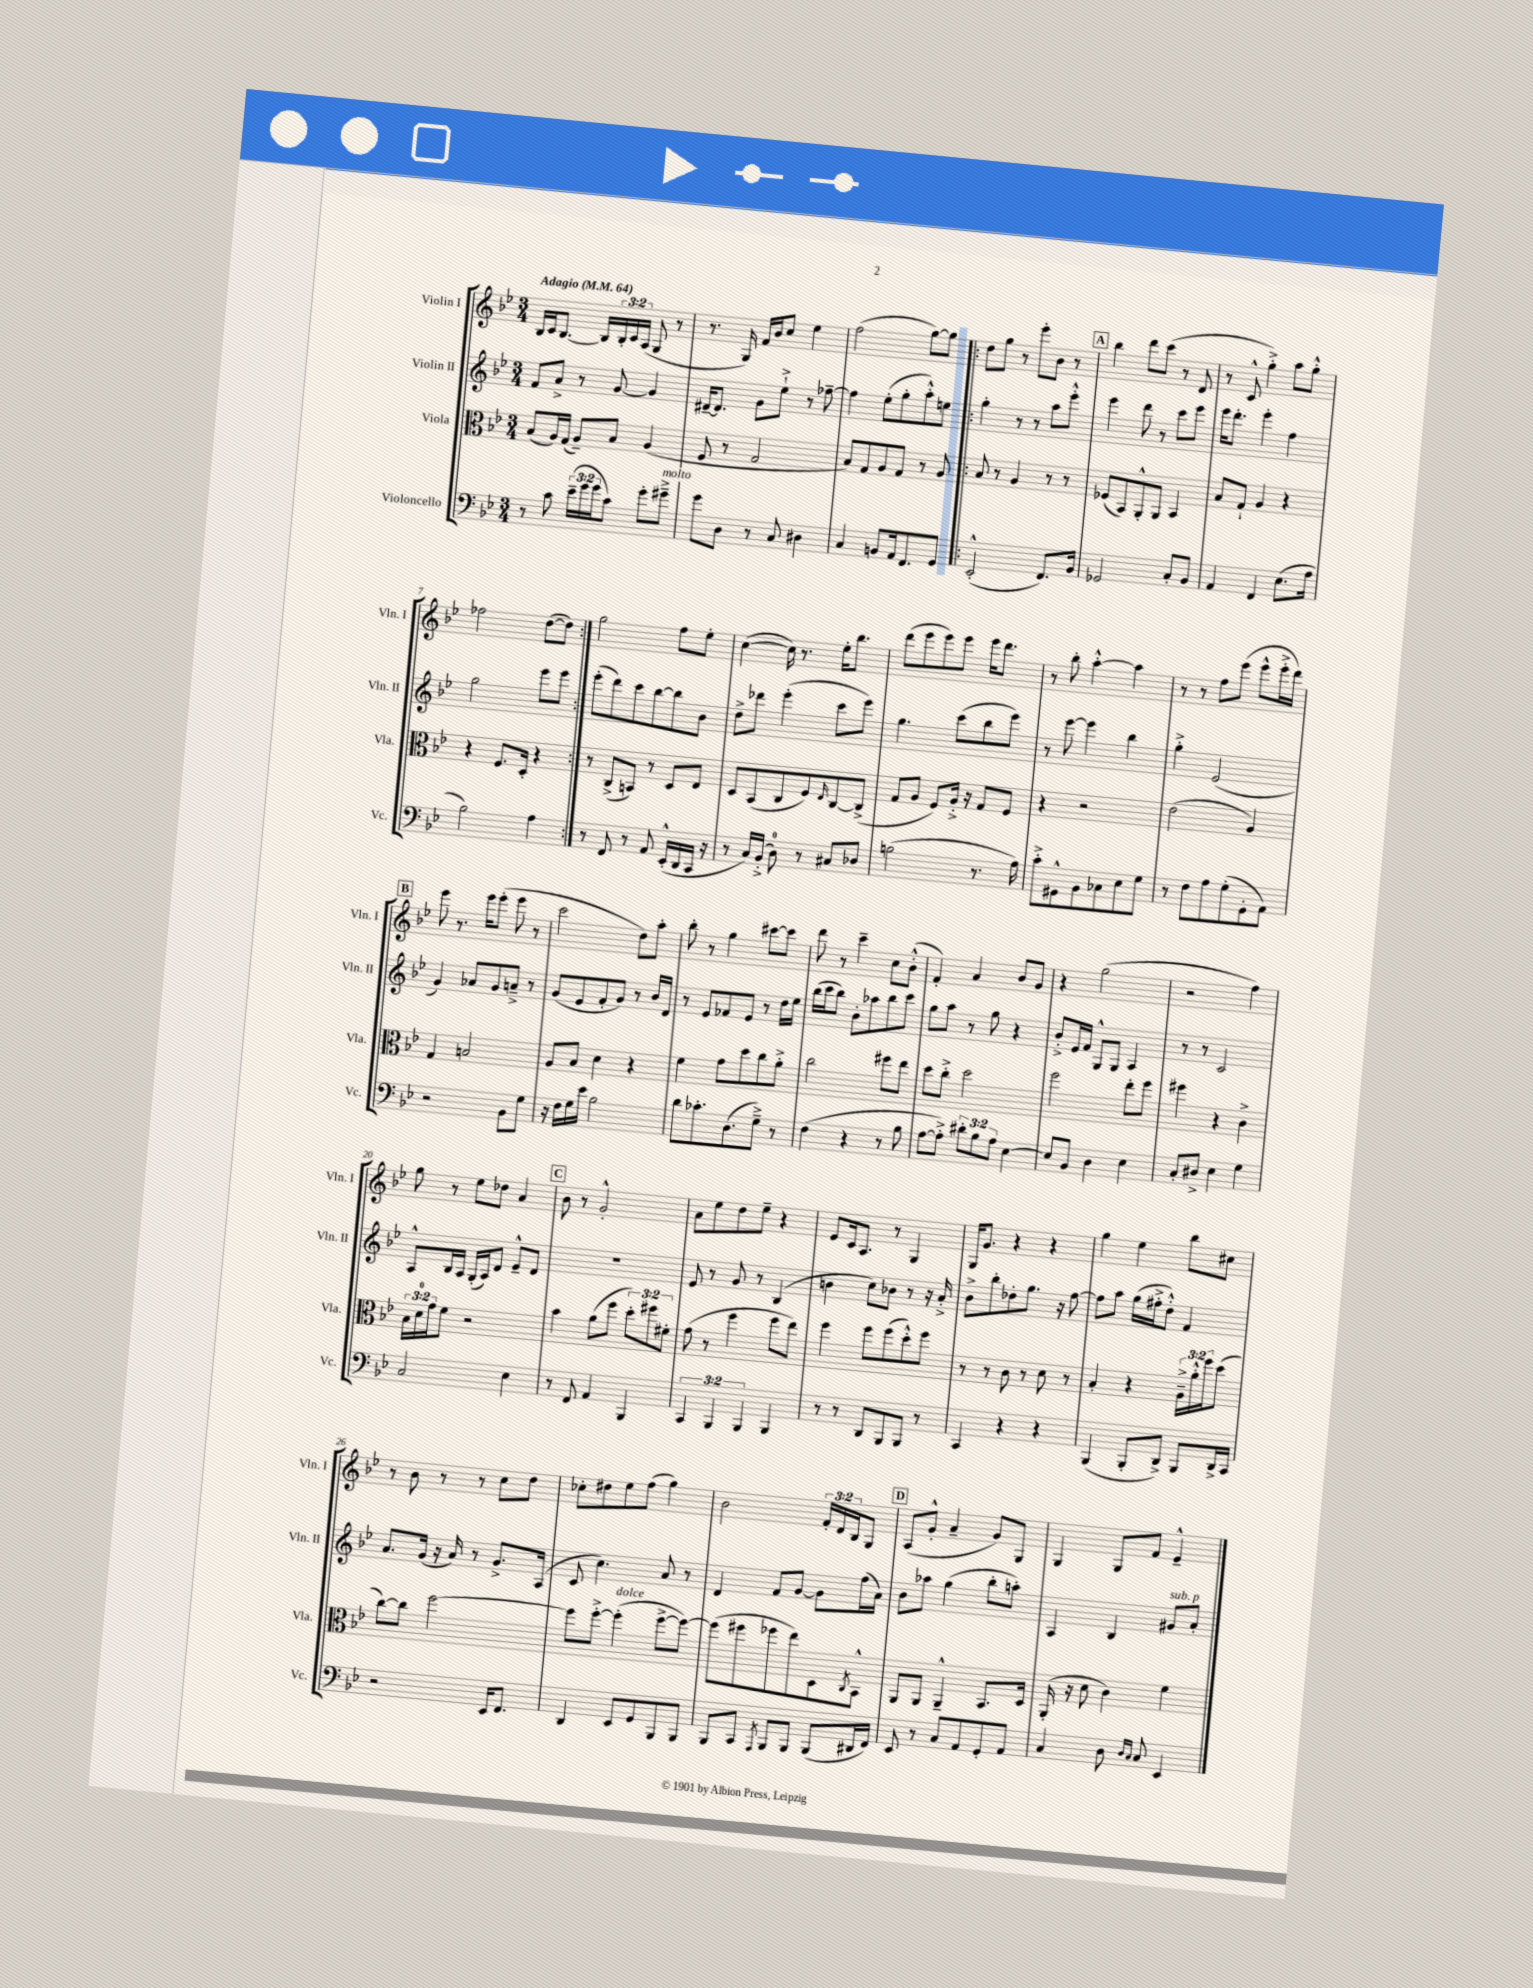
<<
\new StaffGroup <<
\new Staff = "s0" \with { instrumentName = "Violin I" shortInstrumentName = "Vln. I" } {
    \clef treble \key bes \major \numericTimeSignature \time 3/4 \override Staff.TupletNumber.text = #tuplet-number::calc-fraction-text \tempo "Adagio" 4 = 64
    bes16 c'16 bes8.~ bes16 \tuplet 3/2 { bes16-. c'16 a16( } g8 r8 |
    r8. g16) f'16 bes'16 c''8 ees''4 |
    f''2( g''8~) g''8 |
    \repeat volta 2 { d''8 g''8 r8 ees'''8-. bes'8 r8 |
    \mark \markup { \box "A" } bes''4 d'''8 c'''8( r8 d'8 |
    r8 c'8-^ g''4-.->) a''8 g''8-.-^ |
    fes''2 d''8~( d''8) | }
    g''2 f''8 ees''8-. |
    c''4~( c''16) r8. ees''16-. bes''8. |
    d'''8( ees'''8 ees'''8) ees'''8 ees'''16 d'''8. |
    r8 bes''8-. a''4~-.-^ a''4 |
    r8 r8 f''8 ees'''8( ees'''8-^ ees'''16-.-> d'''16) |
    \mark \markup { \box "B" } ees'''8 r8. ees'''16 ees'''8-.( ees'''8 r8 |
    c'''2 d''8) a''8-. |
    bes''8-. r8 g''4 cis'''8~ cis'''8 |
    d'''8 r8 c'''4-- c''8 bes'8-.-^( |
    f'4-.) a'4 bes'8 g'8 |
    r4 g''2( |
    r2 f''4) |
    g''8 r8 ees''8 des''8 a'4 |
    \mark \markup { \box "C" } bes'8 r8 g'2-.-^ |
    a'8 ees''8 d''8 ees''8-- r4 |
    ees'8 c'16 a8. r8 g4 |
    g16 g'8. r4 r4 |
    g''4 ees''4 bes''8 cis''8 |
    r8 bes'8 r8 r8 c''8 d''8 |
    ces''8-. dis''8 ees''8 f''8( g''4) |
    bes'2 \tuplet 3/2 { f'16-. d'16 bes16 } g8 |
    \mark \markup { \box "D" } a8( g'8-.-^ a'4-- g'8) g8 |
    g4 g8 f'8 ees'4---^ \bar "|." |
}
\new Staff = "s1" \with { instrumentName = "Violin II" shortInstrumentName = "Vln. II" } {
    \clef treble \key bes \major \numericTimeSignature \time 3/4
    f'8 a'8-> r8 g'8~ g'4 |
    dis'16~-- dis'8. g'8 ees''8-!-> r8 fes''8~-- |
    fes''4 ees''8-.( g''8-. a''8-.-^) e''8 |
    \repeat volta 2 { g''4-. r8 r8 a''8 ees'''8-.-^ |
    \mark \markup { \box "A" } ees'''4 d'''8 r8 c'''8 ees'''8 |
    ees'''16 d'''8.-. ees'''4-. f''4 |
    g''2 ees'''8 ees'''8 | }
    ees'''8-.( d'''8) c'''8 bes''8~ bes''8 bes'8 |
    d''8-> des'''8 ees'''4-.( c'''8 ees'''8) |
    g''4. c'''8( bes''8 ees'''8) |
    r8 ees'''8~ ees'''4 bes''4 |
    g''4-.-> ees'2( |
    \mark \markup { \box "B" } g'4) aes'8 g'8 a'8---> r8 |
    g'8( ees'8 f'8-. g'8) r8 bes'16 d'16 |
    r8 ees'8 fes'8 ees'8 r8 d''16 ees''16 |
    bes''16( c'''16 bes''8) bes'8-. aes''8 bes''8 c'''8 |
    g''8 a''8 r8 g''8 r4 |
    bes'8-.-> ees'16 f'16 g8-^ g8 a4 |
    r8 r8 c'2 |
    a8-^ bes16 a16 g16-.( a16) d'8 ees'8---^ d'8 |
    \mark \markup { \box "C" } R2. |
    ees'8 r8 g'8 r8 bes4( |
    b'4 c''8) bes'8 r8 r16 a'16-.-> |
    bes'8-> bes''8-. des''8-. g''8. r16 f''8~ |
    f''8 a''8 g''16( fis''16-.-> d''8-.-^) f'4 |
    a'8. g'16( r16 a'16) r8 g'8.-> a16( |
    c'8 c''4.) a'8 r8 |
    d'4 f'8 g'8~ g'8 f''16( a'16) |
    \mark \markup { \box "D" } bes'8 aes''8 g''4( bes''8-. a''8-.) |
    a4 bes4 gis'8^\markup { \italic "sub. p" } a'8-. \bar "|." |
}
\new Staff = "s2" \with { instrumentName = "Viola" shortInstrumentName = "Vla." } {
    \clef alto \key bes \major \numericTimeSignature \time 3/4 \override Staff.TupletNumber.text = #tuplet-number::calc-fraction-text
    bes8( a16) g16( a8--) bes8 a4( |
    f8 r8 g2 |
    bes8) g8 a8 g8 r8 a8 |
    \repeat volta 2 { bes8 r8 a4 r8 r8 |
    \mark \markup { \box "A" } fes8( bes,8) a,8-.-^ a,8 bes,4 |
    bes8 g8-! a4 r4 |
    r4 f8. d16-. r4 | }
    r8 c8->( b,8) r8 d8 ees8 |
    d8 bes,8( c8 f8) \grace { ees16 } c8~ c8->( |
    g8 a8 f8) a16-.-> r16 g8 f8 |
    r4 r2 |
    ees'2( a4) |
    \mark \markup { \box "B" } g4 b2 |
    a8 bes8 d'4 r4 |
    f'4 g'8 d''8 c''8 a'8-.-> |
    c''2 fis''8 ees''8 |
    d''8 c''8-.-> d''2 |
    f''2 ees''8-. f''8 |
    fis''4 r4 c'4-> |
    \tuplet 3/2 { bes16 d'16-0 g'16 } f'8 r2 |
    \mark \markup { \box "C" } bes'4 a'8( f''8 \tuplet 3/2 { d''8-.) fis''8 fis'8-. } |
    g'8( r8 f''4 f''8 ees''8) |
    f''4 f''8 f''8( d''8-.-^) f''8 |
    r8 r8 c'8 r8 d'8 r8 |
    bes4-. r4 \tuplet 3/2 { a16---> a'16-.-^ f''16 } d''8( |
    c''8~) c''8 f''2~ |
    f''8 f''8~-.-> f''4-.^\markup { \italic "dolce" }( f''8~-> f''8~) |
    f''8( fis''8 fes''8 ees''8) d8 \acciaccatura { c8 } bes,8-^ |
    \mark \markup { \box "D" } a,8 a,8 a,4---^ bes,8. d16 |
    a,16-.( r16 d'8 c'4) f'4 \bar "|." |
}
\new Staff = "s3" \with { instrumentName = "Violoncello" shortInstrumentName = "Vc." } {
    \clef bass \key bes \major \numericTimeSignature \time 3/4 \override Staff.TupletNumber.text = #tuplet-number::calc-fraction-text
    r8 c'8 \tuplet 3/2 { ees'16--( g'16 g'16 } c'8) g'8-. gis'8--->^\markup { \italic "molto" } |
    g'8 d8 r8 c8 dis4 |
    c4 b,8 a,16 f,8. g,8 |
    \repeat volta 2 { ees,2-.-^( f,8.) bes,16 |
    \mark \markup { \box "A" } ges,2 c8-. bes,8 |
    a,4 f,4 ees8.( a16 |
    bes2) a4 | }
    r8 f,8 r8 a,8 ees,16-.-^( d,16 c,16 r16 |
    r8 c16) bes,16-.->( d8-0) r8 cis8 des8 |
    b2( r8. a16) |
    c'8-.-> gis,8-^ bes,8 ces8 ees8 g8 |
    r8 f8 a8 g8-.( g,8-. a,8) |
    \mark \markup { \box "B" } r2 bes,8 g8 |
    r16 f16 g16 ees'16 bes2 |
    d'8 ces'8.-. d8.( g8--->) r8 |
    f4( r4 r8 bes8 |
    a8~ a8-.->) \tuplet 3/2 { dis'8-. bes8 a8 } ees4~ |
    ees8 bes,8 d4 ees4 |
    c8-. dis8-> ees4 g4 |
    c2 ees4 |
    \mark \markup { \box "C" } r8 f,8 a,4 bes,,4 |
    \tuplet 3/2 { c,4 bes,,4 bes,,4 } bes,,4 |
    r8 r8 d,8 bes,,8 bes,,8 r8 |
    c,4 r4 r4 |
    bes,,4( bes,,8-. d,8->) bes,,8 d,16-> c,16 |
    r2 ees,16 f,8. |
    d,4 ees,8 g,8 bes,,8 bes,,8 |
    bes,,8 c,8 \acciaccatura { a,,8 } bes,,8 bes,,8 bes,,8( dis,16 f,16) |
    \mark \markup { \box "D" } ees,8 r8 c8 a,8 g,8-. a,8 |
    c4 d8 \grace { d16 c16 } c8 ees,4 \bar "|." |
}
>>
>>
